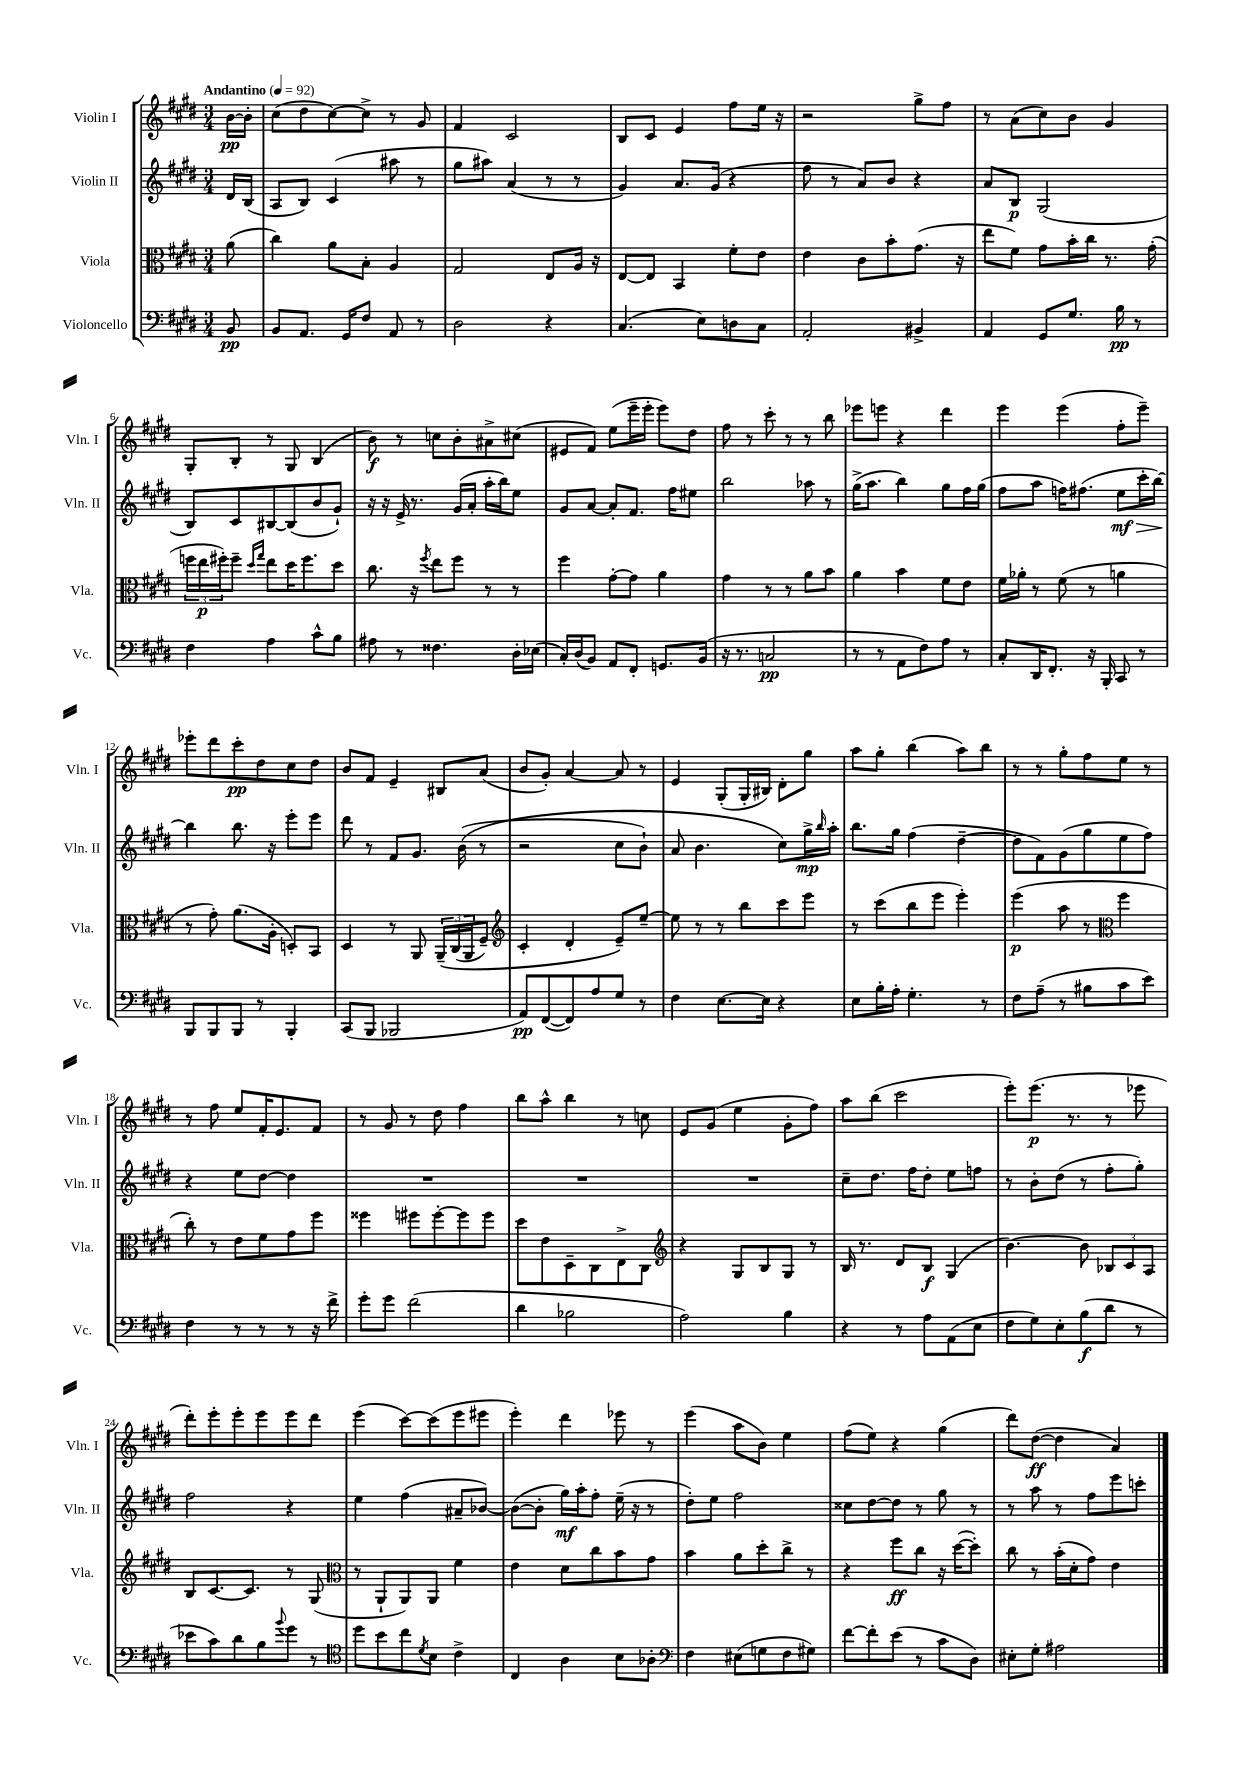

**kern	**kern	**kern	**kern
*staff4	*staff3	*staff2	*staff1
*clefF4	*clefC3	*clefG2	*clefG2
*k[f#c#g#d#]	*k[f#c#g#d#]	*k[f#c#g#d#]	*k[f#c#g#d#]
*M3/4	*M3/4	*M3/4	*M3/4
*MM92	*MM92	*MM92	*MM92
8BB	(8a	16d#	[16b
.	.	(16B	16b']
=	=	=	=
8BB	4cc#)	8A	(8cc#
8.AA	.	8B)	8dd#
.	8a	(4c#	[8cc#)
16GG#	.	.	.
8F#	8B'	.	8cc#^]
8AA	4A	8aa#	8r
8r	.	8r	8g#
=	=	=	=
2D#	2G#	8gg#	4f#
.	.	8aa#)	.
.	.	(4a	2c#
4r	8E	8r	.
.	16A	8r	.
.	16r	.	.
=	=	=	=
(4.C#	[8E	4g#)	8B
.	8E]	.	8c#
.	4BB	8.a	4e
8E)	.	.	.
.	.	(16g#	.
8D	8f#'	4r	8ff#
8C#	8e	.	16ee
.	.	.	16r
=	=	=	=
2AA'	4e	8ff#	2r
.	.	8r	.
.	8c#	8a)	.
.	8b'	8b	.
4BB#^	(8.g#	4r	8gg#^
.	.	.	8ff#
.	16r	.	.
=	=	=	=
4AA	8ee	8a	8r
.	8f#)	8B	(8a
8GG#	8g#	(2G#	8cc#)
8.G#	16b'	.	8b
.	16cc#	.	.
.	8.r	.	4g#
16B	.	.	.
8r	.	.	.
.	(16g#'	.	.
=	=	=	=
4F#	24ff	8B)	8G#'
.	24ee	.	.
.	24ff#')	.	.
.	8ff#~	8c#	8B'
.	16qqdd#	.	.
.	16qqgg#	.	.
4A	8ee	[8B#	8r
.	16dd#	(8B#]	8G#
.	8.ff#	.	.
8c#^^	.	8b	(4B
8B	8dd#	8g#`)	.
=	=	=	=
8A#	8.cc#	16r	8b)
.	.	16r	.
8r	.	16e^	8r
.	16r	8.r	.
.	8qff#	.	.
4.F##	8ee	.	8cc
.	8ff#	(16g#	8b'
.	.	16a'	.
.	8r	16aa'	8a#^
.	.	16bb)	.
16D#'	8r	8ee	(8cc#
(16E-	.	.	.
=	=	=	=
16C#')	4ff#	8g#	8e#
(16D#	.	.	.
8BB)	.	[8a	8f#)
8AA	[8g#'	8a']	(8ee
8FF#'	8g#]	8.f#	16eee~
.	.	.	16eee'
8.GG	4a	.	8eee)
.	.	16ff#	.
.	.	8ee#	8dd#
(16BB	.	.	.
=	=	=	=
16r	4g#	2bb	8ff#
8.r	.	.	.
.	.	.	8r
2C	8r	.	8ccc#'
.	8r	.	8r
.	8a	8aa-	8r
.	8b	8r	8bb
=	=	=	=
8r	4a	(16gg#^	8eee-
.	.	8.aa	.
8r	.	.	8eee
8AA	4b	4bb)	4r
8F#)	.	.	.
8A	8f#	8gg#	4ddd#
8r	8e	16ff#	.
.	.	(16gg#	.
=	=	=	=
8C#'	16f#	8ff#	4eee
.	16a-'	.	.
16DD#	8r	8aa	.
8.FF#'	.	.	.
.	(8f#	16ff)	(4eee
.	.	(8.ff#	.
16r	8r	.	.
16BBB'	.	.	.
8CC#	4a	8ee	8ff#'
8r	.	16ccc#'	8eee~)
.	.	[16bb)	.
=	=	=	=
8BBB	8r	4bb]	8eee-'
8BBB	8g#')	.	8ddd#
8BBB	(8.a	8.bb	8ccc#'
8r	.	.	8dd#
.	16A'	16r	.
4BBB'	8D')	8eee'	8cc#
.	8BB	8eee	8dd#
=	=	=	=
(8CC#	4D#	8ddd#	8b
8BBB	.	8r	8f#
2BBB-	8r	8f#	4e~
.	8AA	8.g#	.
.	&(24AA~	.	8B#
.	(24C#	.	.
.	.	&((16b	.
.	24AA	.	.
.	8F#~)	8r	(8a
=	=	=	=
*	*clefG2	*	*
8AA)	4c#'	2r	8b
([8FF#	.	.	8g#')
8FF#])	4d#'	.	[4a
8A	.	.	.
8G#	8e~&)	8cc#	8a]
8r	[8ee~	8b`)	8r
=	=	=	=
4F#	8ee]	8a	4e
.	8r	4.b	.
[8.E	8r	.	(8G#'
.	8bb	.	16G#'
16E]	.	.	16B#)
4r	8ccc#	8cc#&)	8d#'
.	8eee	16gg#^	8gg#
.	.	16qqbb	.
.	.	16aa'	.
=	=	=	=
8E	8r	8.bb	8aa
16B'	(8ccc#	.	8gg#'
16A'	.	16gg#	.
4.G#'	8bb	(4ff#	(4bb
.	8eee	.	.
.	4eee')	[4dd#~	8aa)
8r	.	.	8bb
=	=	=	=
8F#	(4eee	8dd#]	8r
(8A~	.	8f#)	8r
8r	8aa	(8g#	8gg#'
8B#	8r	8gg#	8ff#
*	*clefC3	*	*
8c#	4ff#	8ee	8ee
8e)	.	8ff#)	8r
=	=	=	=
4F#	8cc#')	4r	8r
.	8r	.	8ff#
8r	8e	8ee	8ee
8r	8f#	[8dd#	16f#'
.	.	.	8.e
8r	8g#	4dd#]	.
16r	8ff#	.	8f#
16f#^	.	.	.
=	=	=	=
8g#'	4ff##	2.r	8r
8g#	.	.	8g#
(2f#	8ff#	.	8r
.	[8ff#'	.	8dd#
.	8ff#]	.	4ff#
.	8ff#	.	.
=	=	=	=
4d#	8dd#	2.r	8bb
.	8e	.	8aa^^
2B-	8D#~	.	4bb
.	8C#	.	.
.	8E^	.	8r
.	8C#	.	8cc
=	=	=	=
*	*clefG2	*	*
2A)	4r	2.r	8e
.	.	.	(8g#
.	8G#	.	4ee
.	8B	.	.
4B	8G#	.	8g#'
.	8r	.	8ff#)
=	=	=	=
4r	16B	8cc#~	8aa
.	8.r	.	.
.	.	8.dd#	(8bb
8r	8d#	.	2ccc#
.	.	16ff#	.
8A	8B	8dd#'	.
(8AA	(4G#	8ee	.
8E	.	8ff	.
=	=	=	=
8F#	[4.b)	8r	8eee')
8G#)	.	8b'	(8.eee
8E'	.	(8dd#	.
.	.	.	8.r
(8B	8b]	8r	.
8d#	12B-	8ff#'	8r
.	12c#	.	.
8r	.	8gg#')	8eee-
.	12A	.	.
=	=	=	=
8e-	8B	2ff#	8ddd#')
8c#)	[8.c#	.	8eee'
8d#	.	.	8eee'
.	8.c#]	.	.
8B	.	.	8eee
8qqb	.	.	.
8g#	8r	4r	8eee
8r	(8G#	.	8ddd#
=	=	=	=
*clefC4	*clefC3	*	*
8dd#	8r	4ee	(4eee
8b	8AA`	.	.
8cc#	8AA)	(4ff#	[8ccc#)
8qd#	.	.	.
8B	8AA	.	(8ccc#]
4c#^	4f#	8a#~	8eee
.	.	[8b-)	8eee#
=	=	=	=
4C#	4e	(8b-_	4eee')
.	.	8b-']	.
4A	8d#	16gg#)	4ddd#
.	.	16aa'	.
.	8cc#	8ff#'	.
8B	8b	(16ee~	8eee-
.	.	16r	.
8A-'	8g#	8r	8r
=	=	=	=
*clefF4	*	*	*
4F#	4b	8dd#')	(4eee
.	.	8ee	.
(8E#	8a	2ff#	8aa
8G	8dd#'	.	8b)
8F#	8cc#^	.	4ee
8G#)	8r	.	.
=	=	=	=
[8f#	4r	8cc##	(8ff#
8f#']	.	[8dd#	8ee)
(8e	8ff#	8dd#]	4r
8r	8cc#	8r	.
8c#	16r	8gg#	(4gg#
.	([16dd#	.	.
8D#)	8dd#'])	8r	.
=	=	=	=
8E#'	8cc#	8r	8ddd#)
8G#'	8r	8aa	([8dd#
2A#	(16b'	8r	4dd#]
.	16d#'	.	.
.	8g#)	8ff#	.
.	4e	8eee	4a)
.	.	8ccc'	.
==	==	==	==
*-	*-	*-	*-
